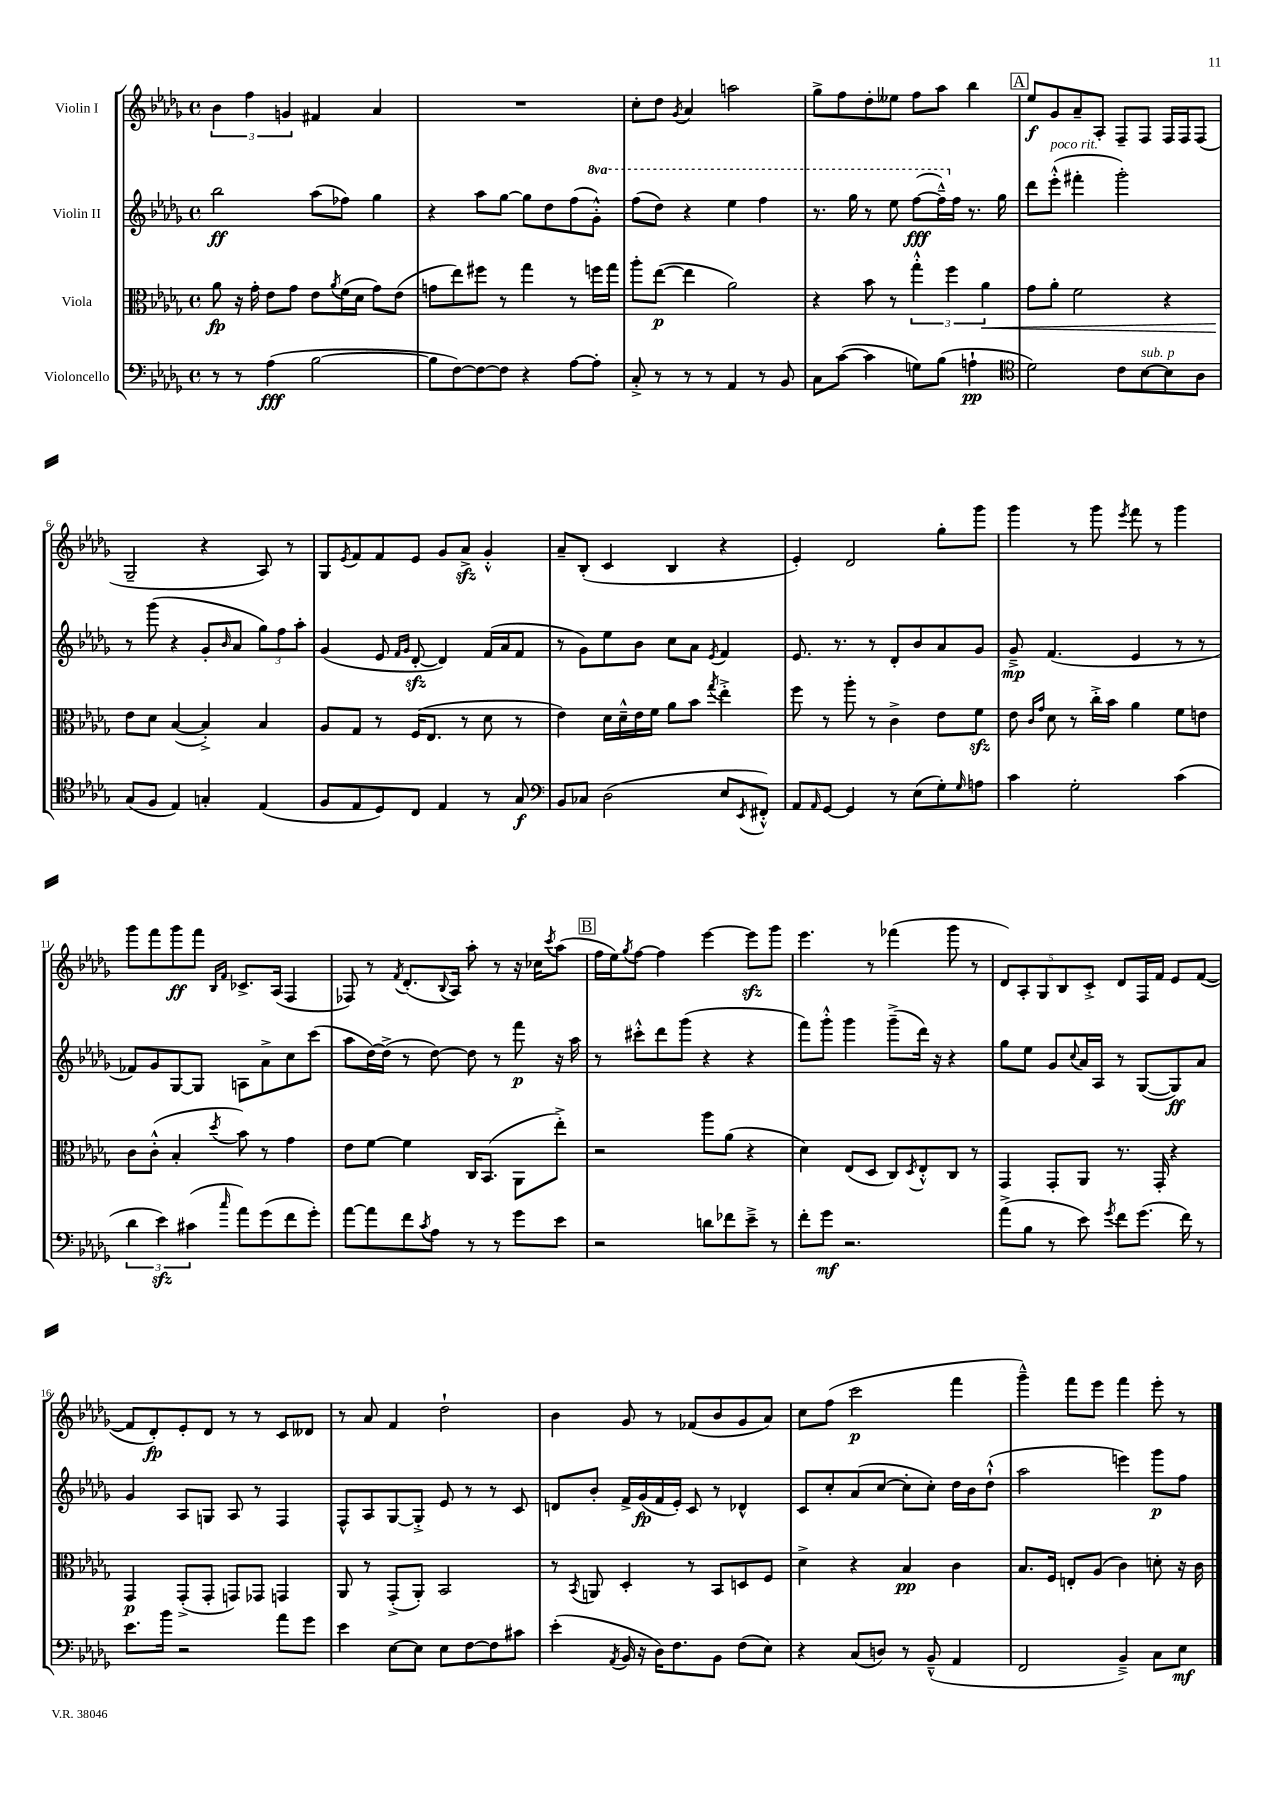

**kern	**kern	**kern	**kern
*staff4	*staff3	*staff2	*staff1
*clefF4	*clefC3	*clefG2	*clefG2
*k[b-e-a-d-g-]	*k[b-e-a-d-g-]	*k[b-e-a-d-g-]	*k[b-e-a-d-g-]
*M4/4	*M4/4	*M4/4	*M4/4
*met(c)	*met(c)	*met(c)	*met(c)
8r	8a-	2bb-	6b-
8r	16r	.	.
.	.	.	6ff
.	16g-'	.	.
(4A-	8e-	.	.
.	.	.	6g
.	8g-	.	.
[2B-	8e-	(8aa-	4f#
.	8qa-	.	.
.	(16f	8ff-)	.
.	16d-	.	.
.	8g-)	4gg-	4a-
.	(8e-	.	.
=	=	=	=
8B-]	8g	4r	1r
[8F)	8ee-)	.	.
8F_	8ff#	8aa-	.
8F]	8r	[8gg-	.
4r	4gg-	8gg-]	.
.	.	8dd-	.
[8A-	8r	(8ff	.
8A-']	16ff	8gg-'^^)	.
.	16gg-	.	.
=	=	=	=
8C'^	8aa-'	(8fff	8cc'
8r	([8ee-	8ddd-)	8dd-
.	.	.	8qg-
8r	4ee-]	4r	4a-
8r	.	.	.
4AA-	2a-)	4eee-	2aa
8r	.	4fff	.
8BB-	.	.	.
=	=	=	=
8C	4r	8.r	8gg-^
([8c	.	.	8ff
.	.	16ggg-	.
4c]	8b-	8r	8dd-'
.	8r	8eee-	8ee--
8G)	6gg-'^^	([8fff	8ff
(8B-	.	16fff~^^])	8aa-
.	6ff	.	.
.	.	16ff	.
4A`	.	8.r	4bb-
.	6a-	.	.
.	.	16gg-	.
=	=	=	=
*clefC4	*	*	*
2d-)	8g-	8ddd-	8ee-
.	8a-'	(8eee-'^^	8g-
.	2f	4fff#'	8a-~
.	.	.	8A-'
8c	.	2ggg-')	8F~
[8B-	.	.	8F
8B-]	4r	.	16F
.	.	.	16F
8A-	.	.	(8F
=	=	=	=
(8G-	8e-	8r	2G-~
8F	8d-	(8ggg-	.
4E-)	([4B-	4r	.
4G'	4B-'^])	8g-'	4r
.	.	16qqb-	.
.	.	8a-	.
(4E-	4B-	12gg-)	8A-)
.	.	12ff	.
.	.	.	8r
.	.	12aa-'	.
=	=	=	=
8F	8A-	(4g-	8G-
.	.	.	8qe-
8E-	8G-	.	8f
8D-)	8r	8e-	8f
.	.	16qqf	.
.	.	16qqg-	.
8C	(16F	[8d-'	8e-
.	8.E-	.	.
4E-	.	4d-])	8g-
.	8r	.	8a-^
8r	8d-	(16f	4g-'^^
.	.	16a-	.
8G-	8r	8f	.
=	=	=	=
*clefF4	*	*	*
8BB-	4e-)	8r	8a-~
8C-	.	8g-)	(8B-'
(2D-	16d-	8ee-	4c
.	16d-~^^	.	.
.	16e-	8b-	.
.	16f	.	.
.	8a-	8cc	4B-
.	8b-	8a-	.
.	8qgg-	8qe-	.
8E-	4ee-'^	4f	4r
8qEE-	.	.	.
8FF#'^^)	.	.	.
=	=	=	=
8AA-	8ff	8.e-	4e-')
16qqAA-	.	.	.
[8GG-	8r	.	.
.	.	8.r	.
4GG-]	8aa-'	.	2d-
.	8r	8r	.
8r	4c^	8d-'	.
(8E-	.	8b-	.
8G-')	8e-	8a-	8gg-'
16qqG-	.	.	.
8A	8f	8g-	8ggg-
=	=	=	=
4c	8e-	8g-~^	4ggg-
.	16qqc	.	.
.	16qqg-	.	.
.	8d-	(4.f	.
2G-'	8r	.	8r
.	16cc'^	.	8ggg-
.	16b-	.	.
.	.	.	8qeee-
.	4a-	4e-	8fff
.	.	.	8r
(4c	8f	8r	4ggg-
.	8e	8r	.
=	=	=	=
6d-	8c	8f-)	8ggg-
.	(8c'^^	8g-	8fff
6e-)	.	.	.
.	4B-'	[8G-	8ggg-
(6c#	.	.	.
.	.	8G-]	8fff
.	.	.	16qqB-
16qqcc	8qdd-	.	16qqf
8a-)	8b-)	8A	8.c-^
(8g-	8r	8a-^	.
.	.	.	(16A-
8f	4g-	8cc	4F
8g-')	.	(8ccc	.
=	=	=	=
[8a-	8e-	8aa-	8F-)
8a-]	[8f	[16dd-)	8r
.	.	(16dd-^]	.
.	.	.	8qf
8f	4f]	8r	(8.d-'
8qc	.	.	.
8A-	.	[8dd-)	.
.	.	.	8qqB-
.	.	.	16A-)
8r	16C	8dd-]	8aa-'
.	(8.BB-	.	.
8r	.	8r	8r
8g-	8AA-	8fff	16r
.	.	.	16cc-
.	.	.	8qccc
8e-	8ee-'^)	16r	(8aa-
.	.	16aa-	.
=	=	=	=
2r	2r	8r	16ff
.	.	.	16ee-)
.	.	.	8qgg-
.	.	8ccc#'^^	[8ff
.	.	8ddd-	4ff]
.	.	(8ggg-	.
8d	8aa-	4r	[4eee-
8f-	(8a-	.	.
8e-~^	4r	4r	8eee-]
8r	.	.	8ggg-
=	=	=	=
8f'	4d-)	8fff)	4.eee-
8g-	.	8ggg-'^^	.
2.r	(8E-	4ggg-	.
.	8D-	.	8r
.	8C)	(8ggg-~^	(4fff-
.	8qD-	.	.
.	8E-'^^	16ddd-)	.
.	.	16r	.
.	8C	4r	8ggg-
.	8r	.	8r
=	=	=	=
(8a-^	4GG-	8gg-	10d-)
.	.	.	10A-'
8B-	.	8ee-	.
.	.	.	10G-
8r	8GG-'	8g-	.
.	.	.	10B-
.	.	8qqcc	.
8e-)	8AA-	16a-	.
.	.	.	10c'^
.	.	16A-	.
8qg-	.	.	.
8f	8.r	8r	8d-
(8.g-	.	([8G-	16F
.	16GG-'	.	16f
.	4r	8G-])	8e-
16f)	.	.	.
8r	.	8a-	([8f
=	=	=	=
8.e-	4GG-	4g-	8f]
.	.	.	8d-')
16b-	.	.	.
2r	(8GG-'^	8A-	8e-'
.	8GG-'	8G	8d-
.	8GG)	8A-	8r
.	8GG-	8r	8r
8a-	4GG	4F	8c
8g-	.	.	8d--
=	=	=	=
4e-	8AA-	8F^^	8r
.	8r	8A-	8a-
[8E-	(8GG-'^	[8G-	4f
8E-]	8AA-')	8G-'^]	.
8E-	2BB-	8e-	2dd-`
[8F	.	8r	.
8F]	.	8r	.
8c#	.	8c	.
=	=	=	=
(4e-'	8r	8d	4b-
.	8qBB-	.	.
.	8AA	8b-'	.
8qAA-	.	.	.
16BB-	4D-'	16f^	8g-
16r	.	(16g-	.
16D-)	.	16f	8r
8.F	.	16e-')	.
.	8r	8c	(8f-
8BB-	8BB-	8r	8b-
(8F	8D	4d-^^	8g-
8E-)	8F	.	8a-)
=	=	=	=
4r	4d-^	8c	8cc
.	.	8cc'	(8ff
(8C	4r	(8a-	2ccc
8D)	.	[8cc	.
8r	4B-	8cc']	.
(8BB-~^^	.	8cc')	.
4AA-	4c	16dd-	4fff
.	.	16b-	.
.	.	(8dd-`^^	.
=	=	=	=
2FF	8.B-	2aa-	4ggg-~^^)
.	16F	.	.
.	8E'	.	8fff
.	(8A-	.	8eee-
4BB-~^)	4c)	4eee)	4fff
8C	8d'	8ggg-	8eee-'
8E-	16r	8ff	8r
.	16c	.	.
==	==	==	==
*-	*-	*-	*-
